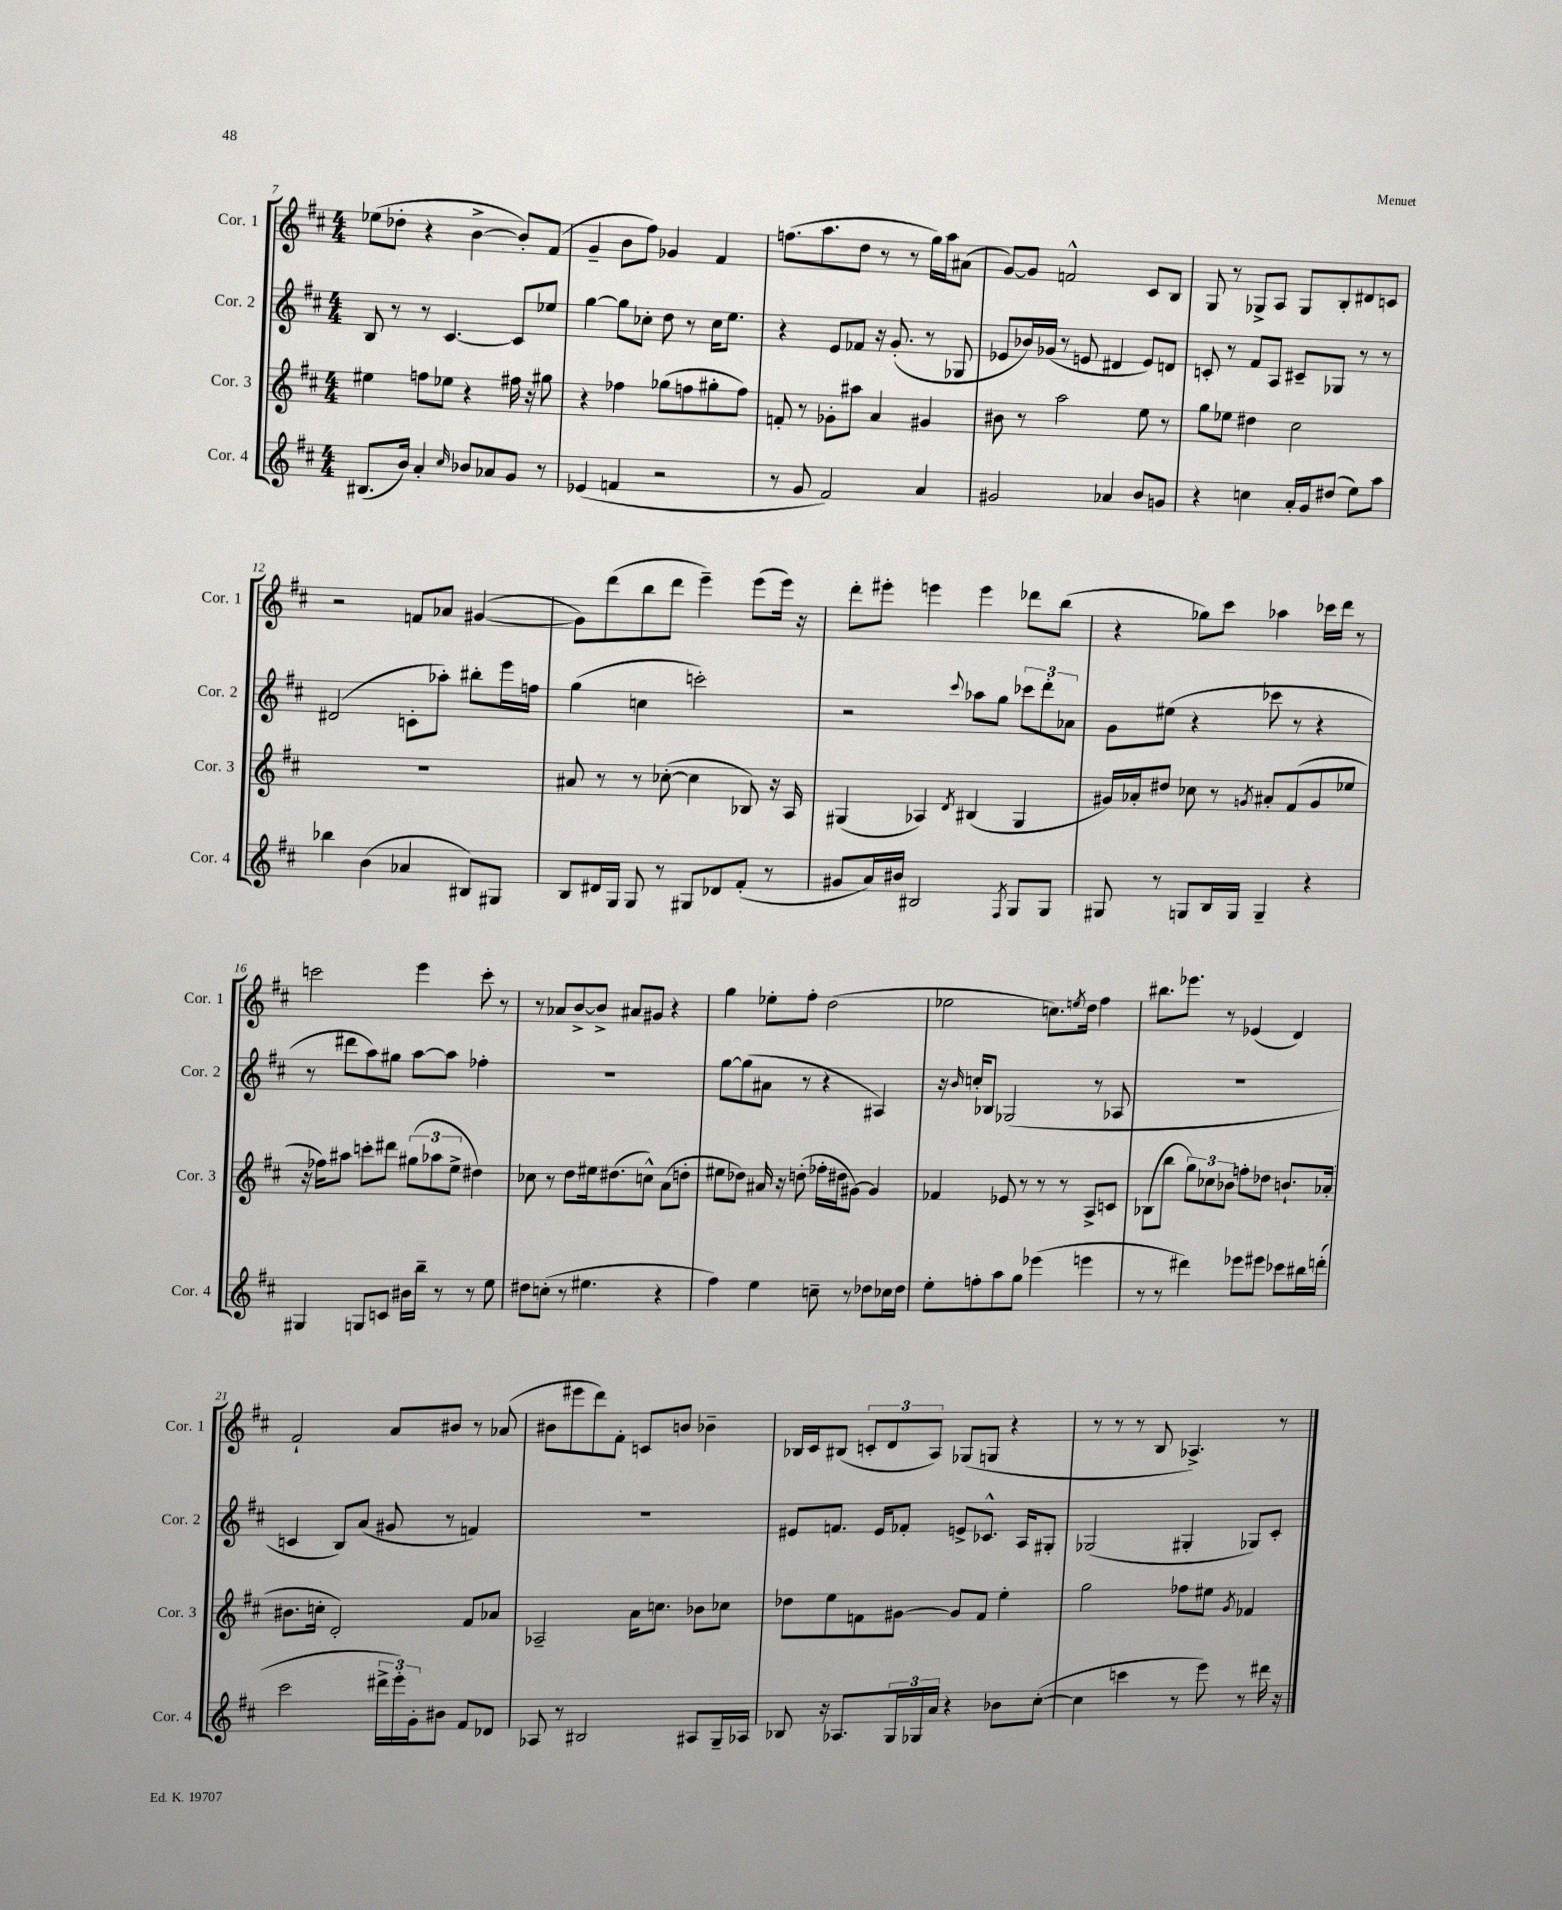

**kern	**kern	**kern	**kern
*staff4	*staff3	*staff2	*staff1
*clefG2	*clefG2	*clefG2	*clefG2
*k[f#c#]	*k[f#c#]	*k[f#c#]	*k[f#c#]
*M4/4	*M4/4	*M4/4	*M4/4
(8.B#/L	4ee#\	8B/	(8ee-\L
.	.	8r	8dd-'\J
16b/Jk)	.	.	.
4a'/	8ff\L	8r	4r
.	8ee-\J	[4.c#/	.
16qqcc#/	.	.	.
8b-/L	4r	.	[4b^\
8a-/	.	.	.
8g/J	16ff#\	8c#/]L	8b'/]L)
.	16r	.	.
8r	8gg#\	8ee-/J	(8f#/J
=	=	=	=
(4e-/	4r	[4gg\	4g~/
4f/	4ff-\	8gg\]L	8b\L
.	.	8cc-'\J	8ff#\J)
2r	(8gg-\L	8dd\	4g-/
.	8ff\	8r	.
.	8gg#'\	16cc-\LK	4f#/
.	.	8.ee\J	.
.	8ff\J)	.	.
=	=	=	=
8r	8f'/	4r	(8.ff\L
8g/	8r	.	.
.	.	.	8.aa\
2f#/)	8g-'\L	8e/L	.
.	8aa#\J	8f-/J	8dd\J
.	4a/	16r	8r
.	.	(8.g'/	.
.	.	.	8r
4a/	4g#/	8r	16gg\LL)
.	.	.	16aa\J
.	.	8G-/	(8a#\J
=	=	=	=
2g#/	8b#\	8e-/L	[8g/L)
.	8r	16b-/L)	8g/]J
.	.	(16g-/JJ	.
.	2aa\	8r	2f^^/
.	.	8e/	.
4a-/	.	4d#/	.
8b/L	8ee\	8e/L)	8c#/L
8g/J	8r	8d/J	8B/J
=	=	=	=
4r	8gg\L	8c'/	8G/
.	8ee-\J	8r	8r
4cc\	4dd#\	8f#/L	8G-^/L
.	.	8A/J	8A/J
16a'/LL	2cc#\	8c#~/L	8G-/L
16g/J	.	.	.
(8dd#/J	.	8G-/J	8B'/
8ee\L)	.	8r	8d#/
8aa\J	.	8r	8c/J
=	=	=	=
4bb-\	1r	(2d#/	2r
(4b\	.	.	.
4a-/	.	8c'\L	8f/L
.	.	8aa-'\J)	8a-/J
8B#/L)	.	8bb#'\L	([4g#/
8G#/J	.	16eee\L	.
.	.	16ff\JJ	.
=	=	=	=
8B/L	8a#/	(4gg\	8g#\]L)
16d#/L	8r	.	(8ddd\
16G/JJ	.	.	.
8G/	8r	4cc\	8bb\
8r	([8cc-'\	.	8ddd\J
8G#/L	4cc-\]	2ccc'\)	4eee~\)
8d-/	.	.	.
(8f#'/J	8B-/)	.	(8eee\L
8r	16r	.	16eee\Jk)
.	16A/	.	16r
=	=	=	=
8g#/L	(4G#/	2r	8ddd'\L
16a/L)	.	.	8eee#'\J
16b#/JJ	.	.	.
2B#/	4A-/)	.	4eee\
.	8qd/	8qqccc#/	.
.	(4B#/	8aa-\L	4eee\
.	.	8gg\J	.
8qF#/	.	.	.
8G/L	4G#/	12ccc-\L	8ddd-\L
.	.	12ddd'\	.
8G/J	.	.	(8bb\J
.	.	12a-\J	.
=	=	=	=
8G#/	16g#/LL)	8g\L	4r
.	16a-'/J	.	.
8r	8dd#/J	(8ee#\J	.
8G/L	8cc-\	4r	8gg-\L)
16B/L	8r	.	8ccc#\J
16G/JJ	.	.	.
.	8qg/	.	.
4G~/	8a#'/L	8ccc-\	4aa-\
.	(8f#/	8r	.
4r	8g/	4r	16ccc-\LL
.	.	.	16ddd\JJ
.	8ee-/J	.	8r
=	=	=	=
4G#/	16r	8r	2ccc\
.	16ff-\LK)	.	.
.	8aa#\J	8ddd#\L	.
8G/L	8ccc'\L	8aa\)	.
8c/J	8ddd#\J	8gg#\J	.
16b#\LL	(12gg#\L	[8aa\L	4eee\
16bb~\JJ	.	.	.
.	12aa-\	.	.
8r	.	8aa\]J	.
.	12ee^\J	.	.
8r	4dd#\)	4ff-'\	8ccc'\
8ee\	.	.	8r
=	=	=	=
8dd#\L	8cc-\	1r	8r
(8cc'\J	8r	.	8a-/L
8r	8dd\L	.	[8b^/
4.ee#\	16ee#\k	.	8b^/]J
.	(8.dd#\	.	.
.	.	.	8a#/L
.	8cc^^\J)	.	8g#/J
4r	(8a\L	.	4r
.	8dd'\J	.	.
=	=	=	=
4ff#\)	8ee#\L	[8gg\L	4gg\
.	8dd-\J)	(8gg\]	.
4ee\	16a#/	8a#\J	8ee-'\L
.	16r	.	.
.	(8dd'\	8r	8ff#'\J
8cc~\	16ff-'\LL	4r	(2dd\
.	16dd#\J	.	.
8r	[8g#\J)	.	.
8dd-\L	4g#/]	4A#/)	.
16cc-\L	.	.	.
16dd-\JJ	.	.	.
=	=	=	=
8ee'\L	4f-/	16r	2ee-\
.	.	16qqb/	.
.	.	16cc'/LK	.
8ff'\	.	8B-/J	.
8aa\	8e-/	(2G-/	.
8gg\J	8r	.	.
(4eee-\	8r	.	8.cc\L)
.	8r	.	.
.	.	.	8qee/
.	.	.	16dd\Jk
4eee\	8A^/L	8r	4ff#\
.	8c/J	8A-/	.
=	=	=	=
8r	(8B-\L	1r	8.bb#\L
8r	8bb\J	.	.
.	.	.	8.eee-\J
4ddd#\)	12gg\L)	.	.
.	12cc-\	.	.
.	.	.	8r
.	12b-\J	.	.
8eee-\L	8ff'\L	.	(4e-/
8eee#\J	8dd-\J	.	.
8ccc-\L	8.b`/L	.	4d/)
16bb#\L	.	.	.
(16ddd'\JJ	(16a-'/Jk	.	.
=	=	=	=
2ccc#\	8.b#\L	4c/	2f#`/
.	16cc'\Jk	.	.
.	2d'/)	8B/L)	.
.	.	(8a/J	.
24ddd#^\LL	.	8g#/	8a/L
24eee'\)	.	.	.
24g'\J	.	.	.
8b#\J	.	8r	8b#/J
8f#/L	8f#/L	4f/)	8r
8d-/J	8a-/J	.	(8a-/
=	=	=	=
8A-/	2A-~/	1r	8b#\L
8r	.	.	8eee#\
2B#/	.	.	8ddd\)
.	.	.	8f#'\J
.	16a\LK	.	8c/L
.	8.cc\J	.	.
.	.	.	8b/J
8A#/L	8b-\L	.	4b-~\
16G~/L	8cc-\J	.	.
16A-/JJ	.	.	.
=	=	=	=
8B-/	8dd-\L	8e#/L	16B-/LL
.	.	.	16c#/J
16r	8ee\	8.f/J	(8B#/J
8.A-/L	.	.	.
.	8f\	.	12c'/L
.	.	16e#/LK	.
.	.	.	12d/
24G/L	[8g#\J	8f-'/J	.
24G-/	.	.	12A/J)
24a/JJ	.	.	.
4r	8g#/]L	8e^/L	(8G-/L
.	8f/J	8.c-^^/J	8G/J
8b-\L	4ee'\	.	4r
.	.	16A/LK	.
([8cc#'\J	.	8G#'/J	.
=	=	=	=
4cc#\]	2gg\	(2G-/	8r
.	.	.	8r
4ccc\	.	.	8r
.	.	.	8B/
8r	8ff-\L	4G#'/	4.A-^/)
8eee\)	8ee#\J	.	.
.	8qg/	.	.
8r	4f-/	8G-/L)	.
16ddd#\	.	8c#'/J	8r
16r	.	.	.
==	==	==	==
*-	*-	*-	*-
